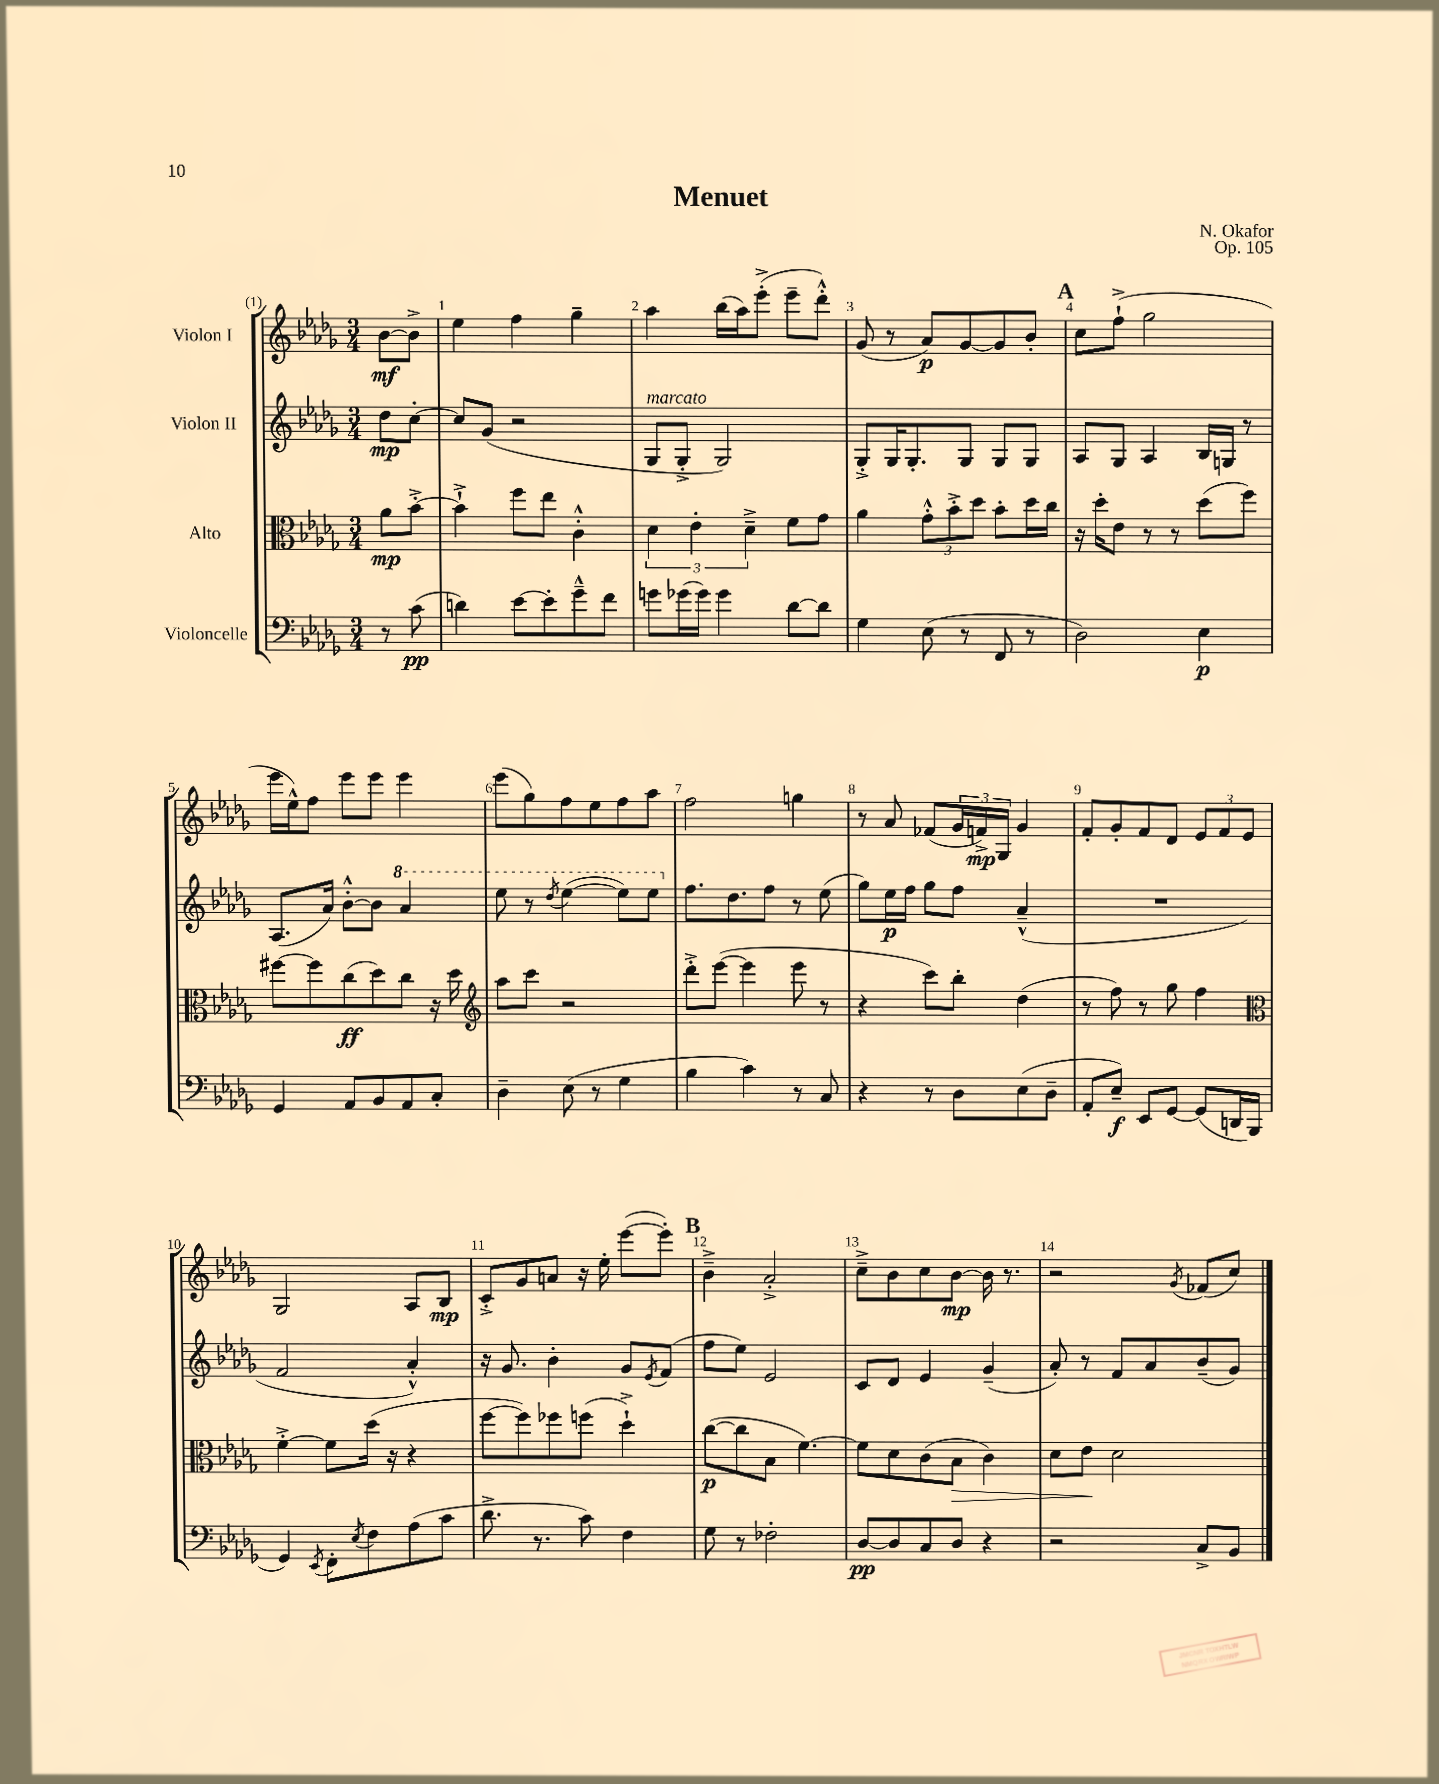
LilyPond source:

\header { title = "Menuet" composer = "N. Okafor" opus = "Op. 105" }
<<
\new StaffGroup <<
\new Staff = "s0" \with { instrumentName = "Violon I" } {
    \clef treble \key des \major \numericTimeSignature \time 3/4 \partial 4
    bes'8~\mf bes'8-> |
    ees''4 f''4 ges''4-- |
    aes''4 bes''16( aes''16) ees'''8-.->( ees'''8-- des'''8-.-^) |
    ges'8( r8 aes'8\p) ges'8~ ges'8 bes'8-. |
    \mark \markup { \bold "A" } c''8 f''8-!->( ges''2 |
    ees'''16 ees''16-^) f''8 ees'''8 ees'''8 ees'''4 |
    ees'''8( ges''8) f''8 ees''8 f''8 aes''8 |
    f''2 g''4 |
    r8 aes'8 fes'8( \tuplet 3/2 { ges'16 f'16->\mp) ges16 } ges'4 |
    f'8-. ges'8-. f'8 des'8 \tuplet 3/2 { ees'8 f'8 ees'8 } |
    ges2 aes8 bes8\mp |
    c'8-.-> ges'8 a'8 r16 ees''16-. ees'''8~( ees'''8-.) |
    \mark \markup { \bold "B" } bes'4---> aes'2-.-> |
    c''8---> bes'8 c''8 bes'8~\mp bes'16 r8. |
    r2 \acciaccatura { ges'8 } fes'8( c''8) \bar "|." |
}
\new Staff = "s1" \with { instrumentName = "Violon II" } {
    \clef treble \key des \major \numericTimeSignature \time 3/4 \partial 4
    des''8\mp c''8~-. |
    c''8 ges'8( r2 |
    ges8^\markup { \italic "marcato" } ges8-.-> ges2) |
    ges8-.-> ges16 ges8.-. ges8 ges8 ges8 |
    \mark \markup { \bold "A" } aes8 ges8 aes4 bes16 g16 r8 |
    aes8.( aes'16) bes'8~-.-^ bes'8 \ottava #1 aes''4 |
    ees'''8 r8 \acciaccatura { des'''8 } ees'''4~( ees'''8) ees'''8 \ottava #0 |
    f''8. des''8. f''8 r8 ees''8( |
    ges''8) ees''16\p f''16 ges''8 f''8 aes'4---^( |
    R2. |
    f'2 aes'4-.-^) |
    r16 ges'8. bes'4-. ges'8 \acciaccatura { ees'8 } f'8( |
    \mark \markup { \bold "B" } f''8 ees''8) ees'2 |
    c'8 des'8 ees'4 ges'4--( |
    aes'8-.) r8 f'8 aes'8 bes'8--( ges'8) \bar "|." |
}
\new Staff = "s2" \with { instrumentName = "Alto" } {
    \clef alto \key des \major \numericTimeSignature \time 3/4 \partial 4
    aes'8\mp bes'8~-.-> |
    bes'4-!-> f''8 ees''8 c'4-.-^ |
    \tuplet 3/2 { des'4 ees'4-. des'4---> } f'8 ges'8 |
    aes'4 \tuplet 3/2 { ges'8-.-^ bes'8-.-> des''8 } bes'8-. des''16 c''16 |
    \mark \markup { \bold "A" } r16 des''16-. ees'8 r8 r8 des''8( f''8) |
    fis''8~ fis''8 c''8\ff( des''8) c''8 r16 des''16 |
    \clef treble aes''8 c'''8 r2 |
    des'''8-.-> ees'''8~( ees'''4 ees'''8 r8 |
    r4 c'''8) bes''8-. des''4( |
    r8 f''8) r8 ges''8 f''4 |
    \clef alto f'4~-.-> f'8 des''16( r16 r4 |
    f''8~ f''8) fes''8 f''8( des''4-!->) |
    \mark \markup { \bold "B" } c''8~\p( c''8 bes8 f'4.~) |
    f'8 des'8 c'8( bes8\> c'4) |
    des'8 ees'8\! des'2 \bar "|." |
}
\new Staff = "s3" \with { instrumentName = "Violoncelle" } {
    \clef bass \key des \major \numericTimeSignature \time 3/4 \partial 4
    r8 c'8\pp( |
    d'4) ees'8~ ees'8-. ges'8---^ f'8 |
    g'8 ges'16( ges'16) ges'4 des'8~ des'8 |
    ges4 ees8( r8 f,8 r8 |
    \mark \markup { \bold "A" } des2) ees4\p |
    ges,4 aes,8 bes,8 aes,8 c8-. |
    des4-- ees8( r8 ges4 |
    bes4 c'4) r8 c8 |
    r4 r8 des8 ees8( des8-- |
    aes,8-. ees8--\f) ees,8 ges,8~ ges,8( d,16 bes,,16 |
    ges,4) \acciaccatura { ees,8 } f,8-. \acciaccatura { ees8 } f8 aes8( c'8 |
    des'8.-> r8. c'8) f4 |
    \mark \markup { \bold "B" } ges8 r8 fes2-. |
    des8~\pp des8 c8 des8 r4 |
    r2 c8-> bes,8 \bar "|." |
}
>>
>>
\layout { \context { \Score \override BarNumber.break-visibility = ##(#f #t #t) barNumberVisibility = #all-bar-numbers-visible } }
